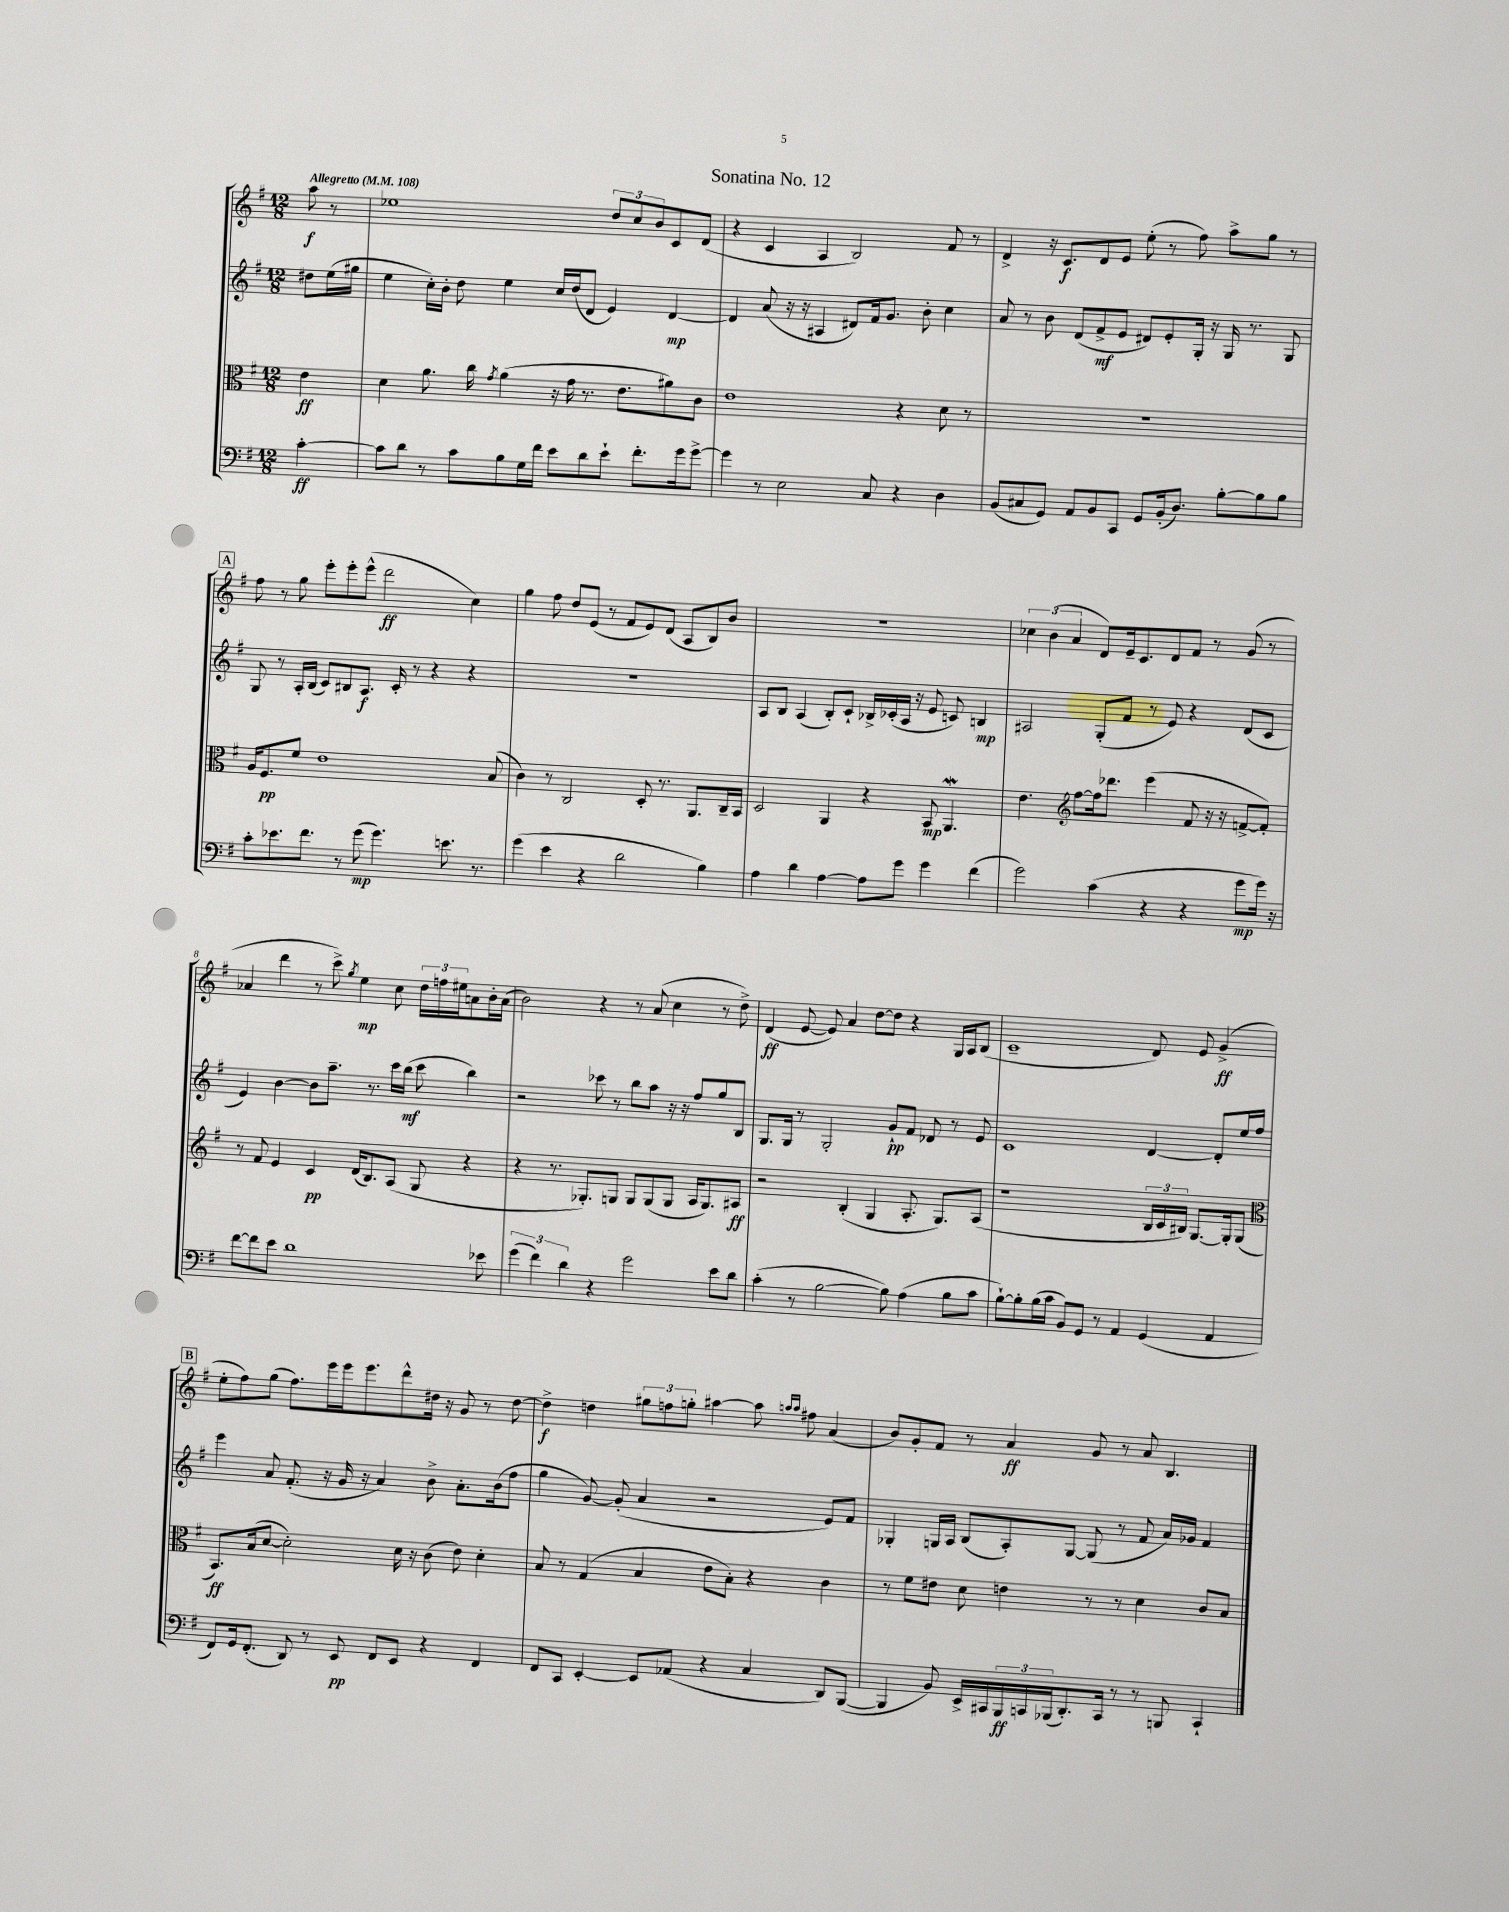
\header { title = "Sonatina No. 12" }
<<
\new StaffGroup <<
\new Staff = "s0" {
    \clef treble \key g \major \numericTimeSignature \time 12/8 \partial 4 \tempo "Allegretto" 4 = 108
    a''8\f r8 |
    ees''1 \tuplet 3/2 { d''8 c''8 b'8 } c'8 d'8( |
    r4 c'4 a4 b2) fis'8 r8 |
    d'4-> r16 c'8.\f d'8 e'8 e''8-.( r8 fis''8) a''8-> g''8 r8 |
    \mark \markup { \box "A" } fis''8 r8 g''8 e'''8-. e'''8-. e'''8-^( d'''2\ff c''4) |
    g''4 fis''8 d''8 e'8( r8 fis'8 e'8) d'8( a8 b8) b'8 |
    R1. |
    \tuplet 3/2 { ces''4 b'4( a'4 } d'8) e'16-- c'8. d'8 fis'8 r8 g'8( r8 |
    aes'4 d'''4 r8 c'''8->) \acciaccatura { g''8 } e''4\mp c''8 \tuplet 3/2 { d''16 f''16 eis''16 } a'8 b'16-. a'16( |
    b'2) r4 r8 a'8( c''4 r8 d''8->) |
    d'4\ff( e'8~ e'8) a'4 d''8~ d''8 r4 g16 a16 b8( |
    c'1-- d'8) e'8 g'4->\ff( |
    \mark \markup { \box "B" } e''8-. fis''8) g''8( fis''8.) e'''16 e'''16 e'''8. d'''8-^ dis''16 r16 g'8 r8 dis''8~ |
    dis''4->\f d''4 \tuplet 3/2 { gis''8 f''8 g''8-. } ais''4~ ais''8 \grace { a''16 a''16 } fis''8 a'4( |
    b'8) g'8-. fis'8 r8 a'4\ff g'8 r8 a'8 b4. \bar "|." |
}
\new Staff = "s1" {
    \clef treble \key g \major \numericTimeSignature \time 12/8 \partial 4
    dis''8 e''16( gis''16 |
    e''4 c''16-.) b'16-. d''8 e''4 c''16 d''16( d'8 e'4) d'4~\mp |
    d'4 a'8( r16 r16 ais4 dis'8) fis'16 g'8. b'8-. c''4 |
    a'8 r8 b'8 d'8( fis'8->\mf e'8 dis'8) e'8-. g16-. r16 g16 r8. g8 |
    \mark \markup { \box "A" } g8 r8 a16-. b16( c'8) bis8 a8.\f c'16-. r8 r4 r4 |
    R1. |
    a8 b8 a4( b8-.) c'8-! bes16-> ces'16-.( a16 r16 e'8 c'8) b4\mp |
    ais2 g8-.( fis'8 r8 e'8) r4 d'8( c'8 |
    e'4) b'4~ b'8 a''8.-- r8. c'''16 b''16\mf( c'''8 b''4) |
    r2 ces'''8 r8 b''8 a''8 r16 r16 fis''8 g''8 b8 |
    g8. g16 r8 g2-. g'8-!\pp fis'8 des'8 r8 e'8 |
    c'1 d'4~ d'8-. e''16 fis''16 |
    \mark \markup { \box "B" } e'''4 a'8 fis'8.-.( r16 g'16 r16 a'4) b'8-> a'8.-. b'16( fis''8 |
    g''4 g'8~) g'8-.( a'4 r2 e'8) fis'8 |
    ges4-. g16 a16 b8( a8-.) g8~ g8( r8 fis'8 a'16) ges'16 fis'4 \bar "|." |
}
\new Staff = "s2" {
    \clef alto \key g \major \numericTimeSignature \time 12/8 \partial 4
    e'4\ff |
    d'4 a'8. c''16 \acciaccatura { g'8 } a'4( r16 g'16 r8. e'8. ais'8) c'8 |
    e'1 r4 d'8 r8 |
    R1. |
    \mark \markup { \box "A" } a16 fis8.\pp fis'8 e'1 b8( |
    c'4) r8 c2 d8-. r8. a,8. c16-- b,16 |
    d2 a,4 r4 b,8\mp a,4.\mordent |
    e'4. \clef treble fis''8~ fis''16 des'''8. e'''4( fis'8 r16 r16 f'8~-> f'8-.) |
    r8 fis'8 e'4 c'4\pp d'16( b8.) a8( g8 r4 |
    r4 r8. ges8.-.) g8 g8 g8( g8 a16 g8.) ais8\ff |
    r2 b4-.( g4 a8.-. g8.) a8( |
    r1 \tuplet 3/2 { b16 c'16 bis16) } g8.~ g16-. g8( |
    \mark \markup { \box "B" } \clef alto b,8.\ff) b16( d'8~ d'2-.) d'16 r16 c'8( e'8) d'4-. |
    b8 r8 g4( b4 e'8 b8-.) r4 c'4 |
    r8 fis'8 eis'8 d'8 e'4 r8 r8 d'4 c'8 b8 \bar "|." |
}
\new Staff = "s3" {
    \clef bass \key g \major \numericTimeSignature \time 12/8 \partial 4
    c'4~-.\ff |
    c'8 d'8 r8 c'8 b8 g16 fis'16 e'8 d'8 e'8-! fis'8.-. g'16 g'8~-> |
    g'4 r8 e2 c8 r4 d4 |
    b,8( cis8 g,8) a,8 b,8 c,8 g,8 b,16-.( d8.) b8~-. b8 b8 |
    \mark \markup { \box "A" } c'8-. ees'8. fis'8. r8 g'8\mp( g'4.) e'8. r8. |
    g'4( e'4 r4 d'2 b4) |
    a4 d'4 a4~ a8 g'8 g'4 fis'4( |
    g'2) c'4( r4 r4 g'8\mp g'16) r16 |
    fis'8~ fis'8 e'8 d'1 ees'8 |
    \tuplet 3/2 { g'4( fis'4) d'4 } r4 g'2 e'8 d'8 |
    c'4-.( r8 b2~ b8) a4( b8 c'8 |
    b8~-!) b8-. b16( c'16 b,8) g,8 r8 a,4 g,4( a,4 |
    \mark \markup { \box "B" } fis,8) g,16 fis,8.-.( d,8) r8 e,8\pp fis,8 e,8 r4 fis,4 |
    fis,8 c,8 e,4~-. e,8 aes,8( r4 c4 d,8) b,,8~( |
    b,,4 b,8) e,16-> cis,16 \tuplet 3/2 { b,,16\ff c,16 bes,,16( } d,8.-.) c,16 r8 r8 b,,8 c,4-! \bar "|." |
}
>>
>>
